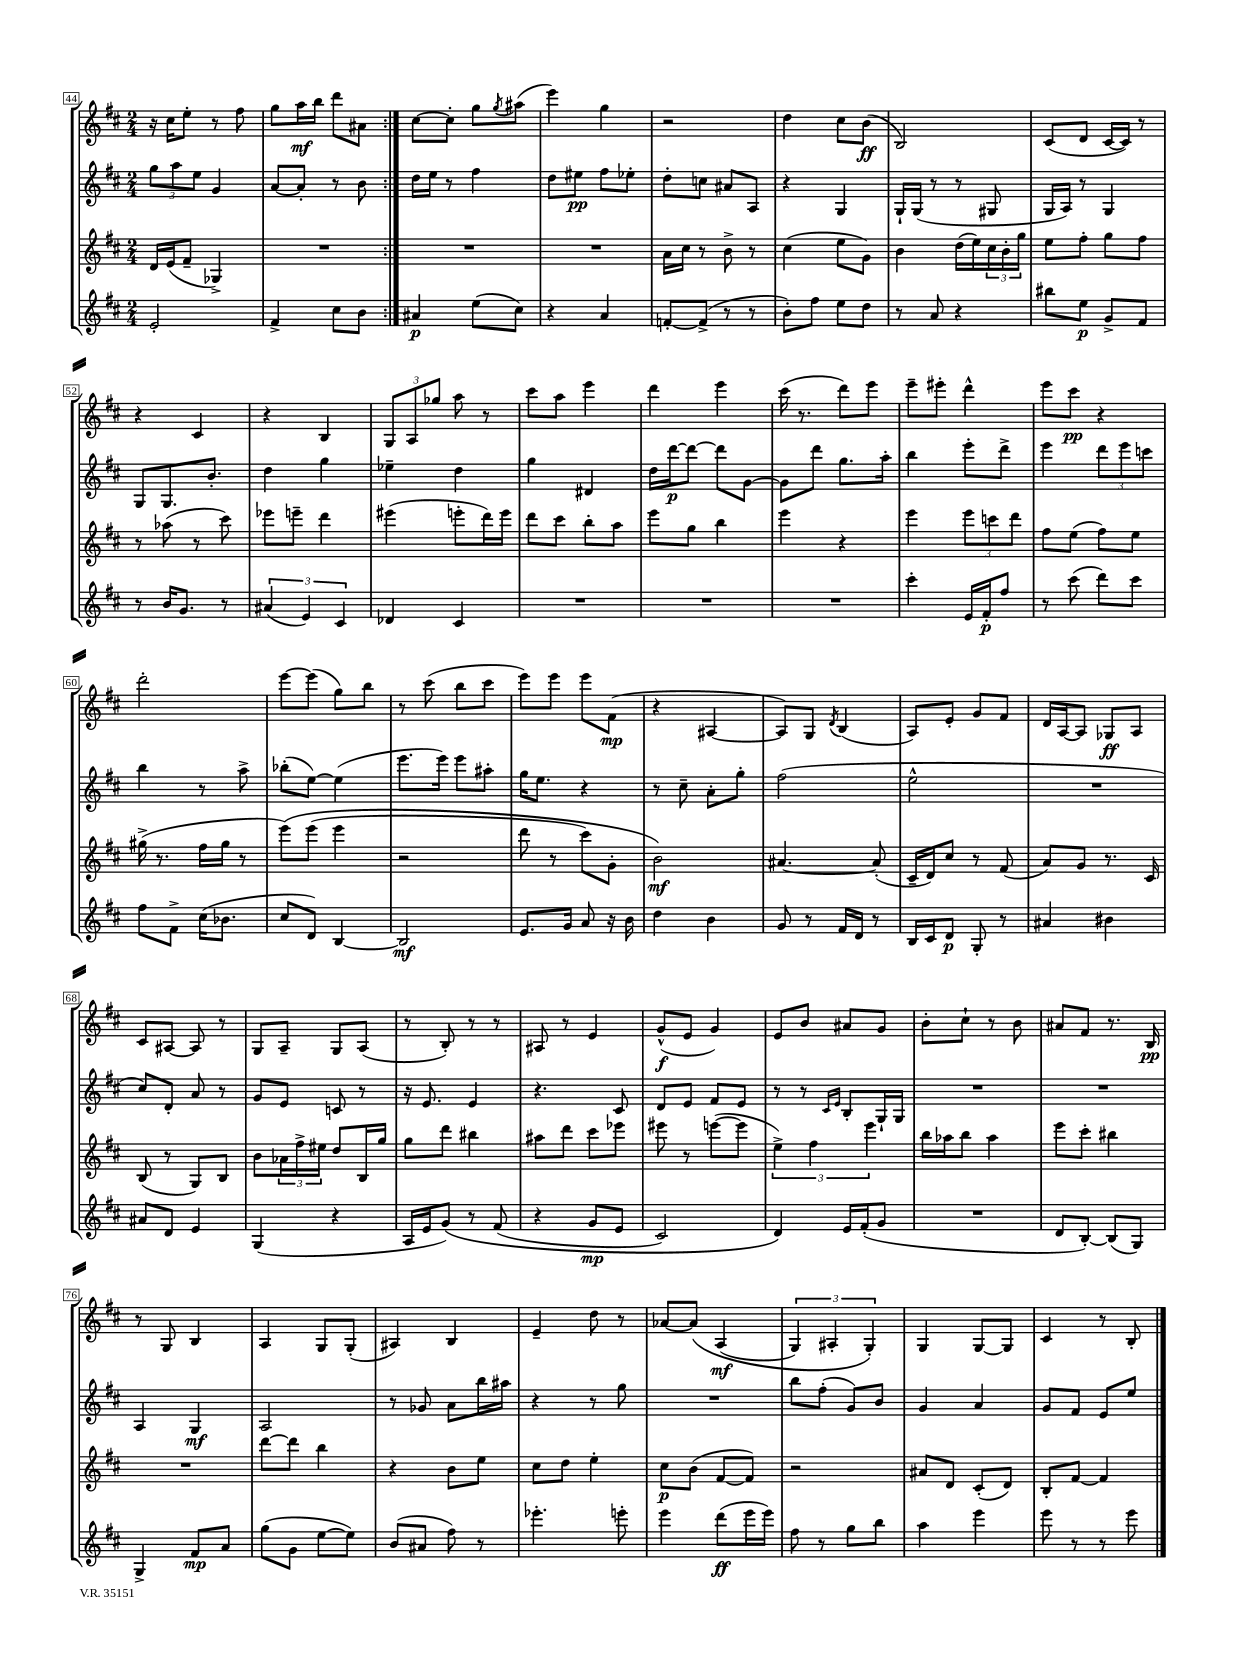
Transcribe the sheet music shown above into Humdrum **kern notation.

**kern	**dynam	**kern	**dynam	**kern	**dynam	**kern	**dynam
*part4	*part4	*part3	*part3	*part2	*part2	*part1	*part1
*staff4	*staff4	*staff3	*staff3	*staff2	*staff2	*staff1	*staff1
*clefG2	*	*clefG2	*	*clefG2	*	*clefG2	*
*k[f#c#]	*	*k[f#c#]	*	*k[f#c#]	*	*k[f#c#]	*
*M2/4	*	*M2/4	*	*M2/4	*	*M2/4	*
=44	=44	=44	=44	=44	=44	=44	=44
2e'/	.	16d/LL	.	12gg\L	.	16r	.
.	.	(16e/J	.	.	.	16cc#\KL	.
.	.	.	.	12aa\	.	.	.
.	.	8f#~/J	.	.	.	8ee'\J	.
.	.	.	.	12ee\J	.	.	.
.	.	4G-X^/)	.	4g/	.	8r	.
.	.	.	.	.	.	8ff#\	.
=45	=45	=45	=45	=45	=45	=45	=45
4f#^/	.	2r	.	[8a/L	.	8gg\L	.
.	.	.	.	8a'/J]	.	16aa\L	mf
.	.	.	.	.	.	16bb\JJ	.
8cc#\L	.	.	.	8r	.	8ddd\L	.
8b\J	.	.	.	8b\	.	8a#X\J	.
=46:|!	=46:|!	=46:|!	=46:|!	=46:|!	=46:|!	=46:|!	=46:|!
4a#X/	p	2r	.	16dd\LL	.	[8cc#\L	.
.	.	.	.	16ee\JJ	.	.	.
.	.	.	.	8r	.	8cc#'\J]	.
(8ee\L	.	.	.	4ff#\	.	8gg\L	.
.	.	.	.	.	.	8qgg/	.
8cc#\J)	.	.	.	.	.	(8aa#X\J	.
=47	=47	=47	=47	=47	=47	=47	=47
4r	.	2r	.	8dd\L	.	4eee\)	.
.	.	.	.	8ee#X\J	pp	.	.
4a/	.	.	.	8ff#\L	.	4gg\	.
.	.	.	.	8ee-X'\J	.	.	.
=48	=48	=48	=48	=48	=48	=48	=48
[8fn'/L	.	16a\LL	.	8dd'\L	.	2r	.
.	.	16cc#\JJ	.	.	.	.	.
(8f^/J]	.	8r	.	8ccn\J	.	.	.
8r	.	8b^\	.	8a#X/L	.	.	.
8r	.	8r	.	8A/J	.	.	.
=49	=49	=49	=49	=49	=49	=49	=49
8b'\L)	.	(4cc#\	.	4r	.	4dd\	.
8ff#\J	.	.	.	.	.	.	.
8ee\L	.	8ee\L	.	4G/	.	8cc#\L	.
8dd\J	.	8g\J)	.	.	.	(8b\J	ff
=50	=50	=50	=50	=50	=50	=50	=50
8r	.	4b\	.	16G`/LL	.	2B/)	.
.	.	.	.	(16G/JJ	.	.	.
8a/	.	.	.	8r	.	.	.
4r	.	(16dd\LL	.	8r	.	.	.
.	.	16ee\)	.	.	.	.	.
.	.	24cc#\	.	8G#X/	.	.	.
.	.	24b'\	.	.	.	.	.
.	.	24gg\JJ	.	.	.	.	.
=51	=51	=51	=51	=51	=51	=51	=51
8bb#X\L	.	8ee\L	.	16G/LL	.	(8c#/L	.
.	.	.	.	16A/JJ)	.	.	.
8ee\J	p	8ff#'\J	.	8r	.	8d/J	.
8g^/L	.	8gg\L	.	4G/	.	[16c#/LL	.
.	.	.	.	.	.	16c#/JJ])	.
8f#/J	.	8ff#\J	.	.	.	8r	.
!!LO:LB:g=z
=52	=52	=52	=52	=52	=52	=52	=52
8r	.	8r	.	8G/L	.	4r	.
16b/KL	.	(8aa-X\	.	8.G/	.	.	.
8.g/J	.	.	.	.	.	.	.
.	.	8r	.	.	.	4c#/	.
.	.	.	.	8.b'/J	.	.	.
8r	.	8ccc#\)	.	.	.	.	.
=53	=53	=53	=53	=53	=53	=53	=53
(6a#X/	.	8eee-X\L	.	4dd\	.	4r	.
.	.	8eeen~\J	.	.	.	.	.
6e/)	.	.	.	.	.	.	.
.	.	4ddd\	.	4gg\	.	4B/	.
6c#/	.	.	.	.	.	.	.
=54	=54	=54	=54	=54	=54	=54	=54
4d-X/	.	(4eee#X\	.	4ee-X~\	.	12G/L	.
.	.	.	.	.	.	12A/	.
.	.	.	.	.	.	12gg-X/J	.
4c#/	.	8eeen'\L	.	4dd\	.	8aa\	.
.	.	16ddd\L)	.	.	.	8r	.
.	.	16eee\JJ	.	.	.	.	.
=55	=55	=55	=55	=55	=55	=55	=55
2r	.	8ddd\L	.	4gg\	.	8ccc#\L	.
.	.	8ccc#\J	.	.	.	8aa\J	.
.	.	8bb'\L	.	4d#X/	.	4eee\	.
.	.	8aa\J	.	.	.	.	.
=56	=56	=56	=56	=56	=56	=56	=56
2r	.	8eee\L	.	16dd\LL	.	4ddd\	.
.	.	.	.	[16ddd\J	p	.	.
.	.	8gg\J	.	8ddd\J_	.	.	.
.	.	4bb\	.	8ddd\L]	.	4eee\	.
.	.	.	.	[8g\J	.	.	.
=57	=57	=57	=57	=57	=57	=57	=57
2r	.	4eee\	.	8g\L]	.	(16ccc#\	.
.	.	.	.	.	.	8.r	.
.	.	.	.	8ddd\J	.	.	.
.	.	4r	.	8.gg\L	.	8ddd\L)	.
.	.	.	.	.	.	8eee\J	.
.	.	.	.	16aa'\Jk	.	.	.
=58	=58	=58	=58	=58	=58	=58	=58
4ccc#'\	.	4eee\	.	4bb\	.	8eee~\L	.
.	.	.	.	.	.	8eee#X'\J	.
16e/LL	.	12eee\L	.	8eee'\L	.	4ddd^^\	.
16f#'/J	p	.	.	.	.	.	.
.	.	12cccn\	.	.	.	.	.
8ff#/J	.	.	.	8ddd^\J	.	.	.
.	.	12ddd\J	.	.	.	.	.
=59	=59	=59	=59	=59	=59	=59	=59
8r	.	8ff#\L	.	4eee\	.	8eee\L	.
(8ccc#\	.	(8ee\J	.	.	.	8ccc#\J	pp
8ddd\L)	.	8ff#\L)	.	12ddd\L	.	4r	.
.	.	.	.	12eee\	.	.	.
8ccc#\J	.	8ee\J	.	.	.	.	.
.	.	.	.	12cccn\J	.	.	.
!!LO:LB:g=z
=60	=60	=60	=60	=60	=60	=60	=60
8ff#\L	.	(16gg#X^\	.	4bb\	.	2ddd'\	.
.	.	8.r	.	.	.	.	.
8f#^\J	.	.	.	.	.	.	.
(16cc#\KL	.	16ff#\LL	.	8r	.	.	.
8.b-X\J	.	16gg#\JJ	.	.	.	.	.
.	.	8r	.	8aa^\	.	.	.
=61	=61	=61	=61	=61	=61	=61	=61
8cc#/L	.	(8eee\L)	.	(8bb-X'\L	.	[8eee\L	.
8d/J)	.	(8eee\J	.	[8ee\J)	.	(8eee\J]	.
[4B/	.	4eee\	.	(4ee\]	.	8gg\L)	.
.	.	.	.	.	.	8bb\J	.
=62	=62	=62	=62	=62	=62	=62	=62
2B/]	mf	2r	.	8.eee\L	.	8r	.
.	.	.	.	.	.	(8ccc#\	.
.	.	.	.	16eee\Jk)	.	.	.
.	.	.	.	8eee\L	.	8bb\L	.
.	.	.	.	8aa#X'\J	.	8ccc#\J	.
=63	=63	=63	=63	=63	=63	=63	=63
8.e/L	.	8ddd\	.	16gg\KL	.	8eee\L)	.
.	.	.	.	8.ee\J	.	.	.
.	.	8r	.	.	.	8eee\J	.
16g/Jk	.	.	.	.	.	.	.
8a/	.	8ccc#\L)	.	4r	.	8eee\L	.
16r	.	8g'\J	.	.	.	(8f#\J	mp
16b\	.	.	.	.	.	.	.
=64	=64	=64	=64	=64	=64	=64	=64
4dd\	.	2b\)	mf	8r	.	4r	.
.	.	.	.	8cc#~\	.	.	.
4b\	.	.	.	8a'\L	.	[4A#X/	.
.	.	.	.	8gg'\J	.	.	.
=65	=65	=65	=65	=65	=65	=65	=65
8g/	.	[4.a#X/	.	(2ff#\	.	8A#/L])	.
8r	.	.	.	.	.	8G/J	.
.	.	.	.	.	.	8qd/	.
16f#/LL	.	.	.	.	.	(4B/	.
16d/JJ	.	.	.	.	.	.	.
8r	.	(8a#'/]	.	.	.	.	.
=66	=66	=66	=66	=66	=66	=66	=66
16B/LL	.	16c#~/LL	.	2ee^^\	.	8A/L)	.
16c#/J	.	16d/J)	.	.	.	.	.
8d/J	p	8cc#/J	.	.	.	8e'/J	.
8G'/	.	8r	.	.	.	8g/L	.
8r	.	(8f#/	.	.	.	8f#/J	.
=67	=67	=67	=67	=67	=67	=67	=67
4a#X/	.	8a/L)	.	2r	.	16d/LL	.
.	.	.	.	.	.	[16A/J	.
.	.	8g/J	.	.	.	8A/J]	.
4b#X\	.	8.r	.	.	.	8G-X/L	ff
.	.	.	.	.	.	8A/J	.
.	.	16c#/	.	.	.	.	.
!!LO:LB:g=z
=68	=68	=68	=68	=68	=68	=68	=68
8a#X/L	.	(8B/	.	8cc#/L)	.	8c#/L	.
8d/J	.	8r	.	8d'/J	.	[8A#X/J	.
4e/	.	8G/L)	.	8a/	.	8A#/]	.
.	.	8B/J	.	8r	.	8r	.
=69	=69	=69	=69	=69	=69	=69	=69
(4G/	.	8b\L	.	8g/L	.	8G/L	.
.	.	24a-X\L	.	8e/J	.	8A~/J	.
.	.	24ff#^\	.	.	.	.	.
.	.	24ee#X\JJ	.	.	.	.	.
4r	.	8dd/L	.	8cn/	.	8G/L	.
.	.	16B/L	.	8r	.	(8A/J	.
.	.	16gg/JJ	.	.	.	.	.
=70	=70	=70	=70	=70	=70	=70	=70
16A/LL	.	8gg\L	.	16r	.	8r	.
16e/J	.	.	.	8.e/	.	.	.
(8g/J)	.	8ddd\J	.	.	.	8B'/)	.
8r	.	4bb#X\	.	4e/	.	8r	.
(8f#/	.	.	.	.	.	8r	.
=71	=71	=71	=71	=71	=71	=71	=71
4r	.	8aa#X\L	.	4.r	.	8A#X/	.
.	.	8ddd\J	.	.	.	8r	.
8g/L	mp	8ccc#\L	.	.	.	4e/	.
8e/J	.	8eee-X\J	.	8c#/	.	.	.
=72	=72	=72	=72	=72	=72	=72	=72
2c#/)	.	8eee#X\	.	8d/L	.	(8g^^/L	f
.	.	8r	.	8e/J	.	8e/J	.
.	.	([8eeen\L	.	8f#/L	.	4g/)	.
.	.	8eee\J]	.	8e/J	.	.	.
=73	=73	=73	=73	=73	=73	=73	=73
4d/)	.	6ee^\)	.	8r	.	8e/L	.
.	.	.	.	8r	.	8b/J	.
.	.	6ff#\	.	.	.	.	.
.	.	.	.	16qqc#/LL	.	.	.
.	.	.	.	16qqe/JJ	.	.	.
16e/LL	.	.	.	8B'/L	.	8a#X/L	.
(16f#'/J	.	.	.	.	.	.	.
.	.	6eee\	.	.	.	.	.
8g/J	.	.	.	16G`/L	.	8g/J	.
.	.	.	.	16G/JJ	.	.	.
=74	=74	=74	=74	=74	=74	=74	=74
2r	.	16bb\LL	.	2r	.	8b'\L	.
.	.	16aa-X\J	.	.	.	.	.
.	.	8bb\J	.	.	.	8cc#`\J	.
.	.	4aa-\	.	.	.	8r	.
.	.	.	.	.	.	8b\	.
=75	=75	=75	=75	=75	=75	=75	=75
8d/L	.	8eee\L	.	2r	.	8a#X/L	.
[8B'/J)	.	8ccc#'\J	.	.	.	8f#/J	.
(8B/L]	.	4bb#X\	.	.	.	8.r	.
8G/J)	.	.	.	.	.	.	.
.	.	.	.	.	.	16B/	pp
!!LO:LB:g=z
=76	=76	=76	=76	=76	=76	=76	=76
4G^/	.	2r	.	4A/	.	8r	.
.	.	.	.	.	.	8G/	.
8f#/L	mp	.	.	4G/	mf	4B/	.
8a/J	.	.	.	.	.	.	.
=77	=77	=77	=77	=77	=77	=77	=77
(8gg\L	.	[8ddd\L	.	2A/	.	4A/	.
8g\J	.	8ddd\J]	.	.	.	.	.
[8ee\L	.	4bb\	.	.	.	8G/L	.
8ee\J])	.	.	.	.	.	(8G'/J	.
=78	=78	=78	=78	=78	=78	=78	=78
(8b/L	.	4r	.	8r	.	4A#X/)	.
8a#X/J	.	.	.	8g-X/	.	.	.
8ff#\)	.	8b\L	.	8a\L	.	4B/	.
8r	.	8ee\J	.	16bb\L	.	.	.
.	.	.	.	16aa#X\JJ	.	.	.
=79	=79	=79	=79	=79	=79	=79	=79
4.eee-X'\	.	8cc#\L	.	4r	.	4e~/	.
.	.	8dd\J	.	.	.	.	.
.	.	4ee'\	.	8r	.	8dd\	.
8eeen'\	.	.	.	8gg\	.	8r	.
=80	=80	=80	=80	=80	=80	=80	=80
4eee\	.	8cc#\L	p	2r	.	[8a-X/L	.
.	.	(8b\J	.	.	.	(8a-/J]	.
(8ddd\L	ff	[8f#/L	.	.	.	(4A/	mf
16eee\L	.	8f#/J])	.	.	.	.	.
16eee\JJ)	.	.	.	.	.	.	.
=81	=81	=81	=81	=81	=81	=81	=81
8ff#\	.	2r	.	8bb\L	.	6G/)	.
8r	.	.	.	(8ff#'\J	.	.	.
.	.	.	.	.	.	6A#X'/	.
8gg\L	.	.	.	8g/L)	.	.	.
.	.	.	.	.	.	6G'/)	.
8bb\J	.	.	.	8b/J	.	.	.
=82	=82	=82	=82	=82	=82	=82	=82
4aa\	.	8a#X/L	.	4g/	.	4G/	.
.	.	8d/J	.	.	.	.	.
4eee\	.	(8c#'/L	.	4a/	.	[8G/L	.
.	.	8d/J)	.	.	.	8G/J]	.
=83	=83	=83	=83	=83	=83	=83	=83
8eee\	.	8B'/L	.	8g/L	.	4c#/	.
8r	.	[8f#/J	.	8f#/J	.	.	.
8r	.	4f#/]	.	8e/L	.	8r	.
8eee\	.	.	.	8ee/J	.	8B'/	.
==	==	==	==	==	==	==	==
*-	*-	*-	*-	*-	*-	*-	*-
